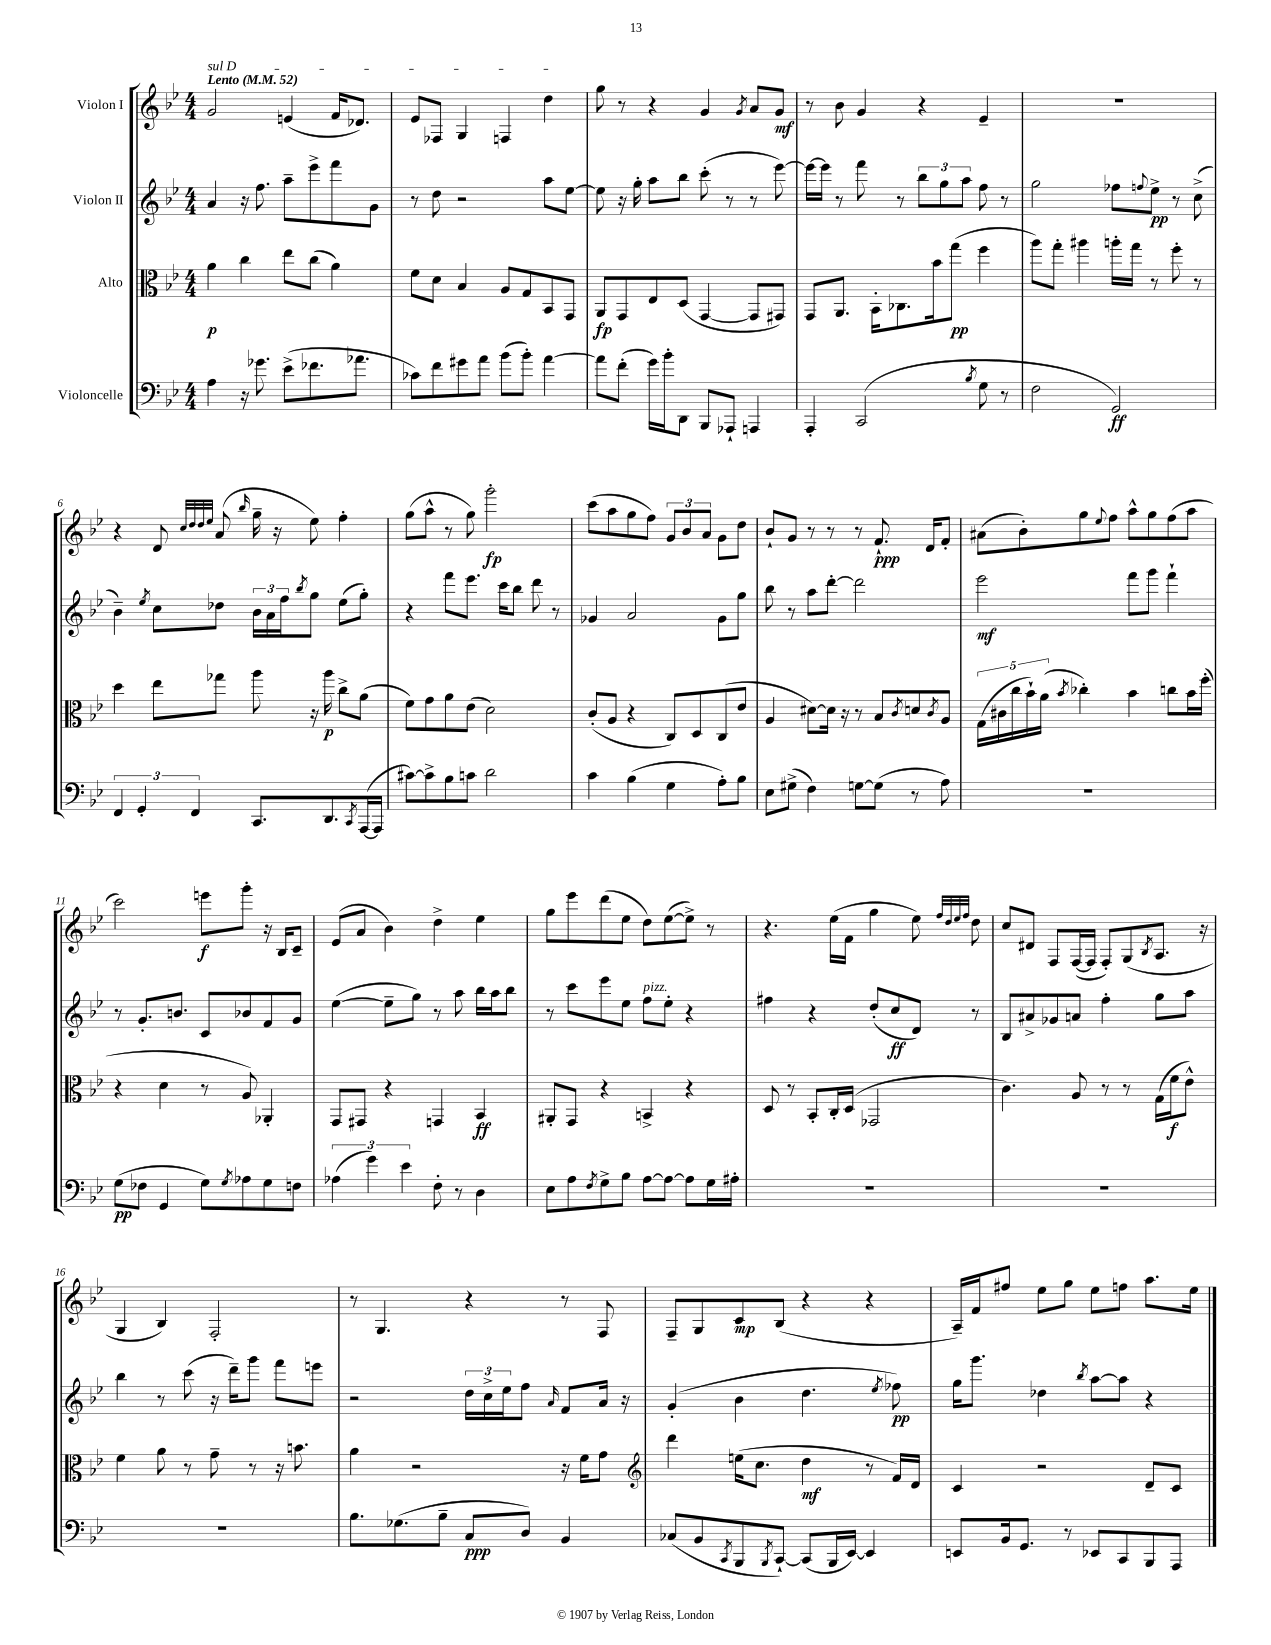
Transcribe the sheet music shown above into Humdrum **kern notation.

**kern	**kern	**kern	**kern
*staff4	*staff3	*staff2	*staff1
*clefF4	*clefC3	*clefG2	*clefG2
*k[b-e-]	*k[b-e-]	*k[b-e-]	*k[b-e-]
*M4/4	*M4/4	*M4/4	*M4/4
*MM52	*MM52	*MM52	*MM52
4A\	4a\	4a/	2g/
16r	4cc\	16r	.
8.g-\	.	8.ff\	.
(8e-^\L	8ee-\L	8aa~\L	(4e/
8.f-\	(8cc\J	8eee-^\	.
.	4a\)	8fff\	16f/LK
8.a-\J	.	.	8.d-/J)
.	.	8g\J	.
=	=	=	=
8c-\L)	8f\L	8r	8e-/L
8f\	8d\J	8dd\	8F-/J
8g#\	4B-/	2r	4G/
8a\J	.	.	.
(8b-\L	8A/L	.	4F/
8b-'\J)	8G/	.	.
[4a\	8BB-/	8aa\L	4dd\
.	8GG/J	[8ee-\J	.
=	=	=	=
8a\]L	8AA/L	8ee-\]	8gg\
(8f'\J	8GG/	16r	8r
.	.	16gg'\	.
16g\LL)	8E-/	8aa\L	4r
16b-'\J	.	.	.
8DD\J	(8D/J	8bb-\J	.
8BBB-/L	[4GG/	(8ccc'\	4g/
8AAA-`/J	.	8r	.
.	.	.	8qg/
4AAA/	8GG/]L	8r	8a/L
.	8GG#/J)	[8eee-\)	8g/J
=	=	=	=
4AAA'/	8GG/L	16eee-\_LL	8r
.	.	16eee-\]JJ	.
.	8.AA/J	8r	8b-\
(2CC/	.	8fff\	4g/
.	16BB-'\LK	.	.
.	8.C-\	8r	.
.	.	12bb-\L	4r
.	16b-\k	.	.
.	.	12gg\	.
.	(8gg\J	.	.
.	.	12aa\J	.
8qB-/	.	.	.
8G\	4ff\	8ff\	4e-~/
8r	.	8r	.
=	=	=	=
2F\	8aa\L)	2gg\	1r
.	8gg'\J	.	.
.	4aa#\	.	.
2GG/)	16aa'\LL	8ff-\L	.
.	16gg\JJ	.	.
.	.	8qqff/	.
.	8r	8ee-^\J	.
.	8ff'\	8r	.
.	8r	(8cc^\	.
=	=	=	=
6FF/	4dd\	4b-~\)	4r
6GG'/	.	.	.
.	.	8qee-/	.
.	8ee-\L	8cc\L	8d/
6FF/	.	.	.
.	.	.	32qqcc/LLL
.	.	.	32qqdd/
.	.	.	32qqdd/
.	.	.	32qqee-/JJJ
.	8gg-\J	8dd-\J	(8a/
.	.	.	16qqbb-/
8.CC/L	8aa\	24b-\LL	16gg~\
.	.	24a\	.
.	.	.	16r
.	.	24ff\J	.
.	.	8qbb-/	.
.	16r	8gg\J	8ee-\)
8.DD/	16aa\	.	.
.	8cc^\L	(8ee-\L	4ff'\
8qCC/	.	.	.
([16AAA/L	(8a\J	8gg'\J)	.
16AAA/]JJ	.	.	.
=	=	=	=
[8c#\L)	8f\L)	4r	(8gg\L
8c#^\]	8g\	.	8aa^^\J
8B-\	8a\	8fff\L	8r
8c\J	(8e-\J	8.eee-\J	8gg\)
2d\	2d\)	.	2ggg'\
.	.	16ccc\LK	.
.	.	8bb-\J	.
.	.	8ddd\	.
.	.	8r	.
=	=	=	=
4c\	(8c'/L	4g-/	(8ccc\L
.	8A/J	.	8aa\
(4B-\	4r	2a/	8gg\
.	.	.	8ff\J)
4G\	8C/L)	.	12g/L
.	.	.	12b-/
.	8D/	.	.
.	.	.	12a/J
8A'\L)	(8C/	8g-\L	8g\L
8B-\J	8e-/J	8gg\J	8dd\J
=	=	=	=
8E-\L	4A/	8bb-\	8b-`/L
(8G#^\J	.	8r	8g/J
4F\)	[8d#\L)	8aa\L	8r
.	16d#\]Jk	[8ddd'\J	8r
.	16r	.	.
[8G\L	8r	2ddd\]	8r
(8G\]J	8B-/L	.	8.f`/
.	8qc/	.	.
8r	8d/	.	.
.	.	.	16d/LK
.	8qc/	.	.
8A\)	8A/J	.	8f'/J
=	=	=	=
1r	(20G\LL	2eee-\	(8a#\L
.	20c#\	.	.
.	20cc\	.	.
.	.	.	8b-'\)
.	20b-`\)	.	.
.	(20a\JJ	.	.
.	8qb-/	.	.
.	4cc-'\)	.	8gg\
.	.	.	8qqee-/
.	.	.	8ff\J
.	4b-\	8fff\L	8aa^^\L
.	.	8ggg\J	8gg\
.	8cc\L	4fff`\	(8ff\
.	16b-\L	.	8aa\J
.	(16ff'\JJ	.	.
=	=	=	=
(8G\L	4r	8r	2ccc\)
8F-\J	.	8.g'/L	.
4GG/	4d\	.	.
.	.	8.b/J	.
8G\L)	8r	8c/L	8eee\L
8qG/	.	.	.
8A-\	8A/)	8b-/	8ggg'\J
8G\	4AA-'/	8f/	16r
.	.	.	16B-/LK
8F\J	.	8g/J	8c~/J
=	=	=	=
(6A-\	8GG/L	([4ee-\	(8e-/L
.	8GG#/J	.	8a/J
6g\)	.	.	.
.	4r	8ee-~\]L	4b-\)
6e-\	.	.	.
.	.	8gg\J)	.
8F'\	4GG/	8r	4dd^\
8r	.	8aa\	.
4D\	4BB-/	16bb-\LL	4ee-\
.	.	16aa\J	.
.	.	8bb-\J	.
=	=	=	=
8E-\L	8AA#'/L	8r	8gg\L
8A\	8GG/J	8ccc\L	8eee-\
8qF/	.	.	.
8G^\	4r	8eee-\	(8ddd\
8B-\J	.	8ee-\J	8ee-\J
[8A\L	4BB^/	8ff\L	8dd\L)
8A\_J	.	8ee-'\J	([8ee-\
8A\]L	4r	4r	8ee-^\]J)
16G\L	.	.	8r
16A#'\JJ	.	.	.
=	=	=	=
1r	8D/	4ff#\	4.r
.	8r	.	.
.	8BB-'/L	4r	.
.	16C'/L	.	(16ee-\LL
.	(16D/JJ	.	16f\JJ
.	2GG-/	(8dd'/L	4gg\
.	.	8cc/	.
.	.	8d/J)	8ee-\)
.	.	.	32qqff/LLL
.	.	.	32qqdd/
.	.	.	32qqee-/
.	.	.	32qqff/JJJ
.	.	8r	8dd\
=	=	=	=
1r	4.c\)	8B-/L	8cc/L
.	.	8a#^/	8d#/J
.	.	8g-/	8F/L
.	8A/	8a/J	([16F/L
.	.	.	16F/]JJ
.	8r	4ff'\	8F'/L)
.	8r	.	(8G/
.	.	.	8qB-/
.	(16G\LL	8gg\L	8.A/J
.	16f\J	.	.
.	8e-^^\J)	8aa\J	.
.	.	.	16r
=	=	=	=
1r	4f\	4bb-\	4G/
.	8a\	8r	4B-/)
.	8r	(8ccc\	.
.	8g~\	16r	2F'/
.	.	16ddd~\LK)	.
.	8r	8ggg\J	.
.	16r	8fff\L	.
.	8.b\	.	.
.	.	8eee\J	.
=	=	=	=
8.B-\L	4a\	2r	8r
.	.	.	4.G/
(8.G-\	.	.	.
.	2r	.	.
8B-~\J	.	.	.
8C/L	.	24dd\LL	4r
.	.	24cc^\	.
.	.	24ee-\J	.
8D/J)	.	8ff\J	.
.	.	16qqa/	.
4BB-/	16r	8f/L	8r
.	16f\LK	.	.
.	8g\J	16a/Jk	8F/
.	.	16r	.
=	=	=	=
*	*clefG2	*	*
(8C-/L	4ddd\	(4g'/	8F~/L
8BB-/	.	.	8G/
8qCC/	.	.	.
8BBB-/	(16ee\LK	4b-\	8c/
.	8.cc\J	.	.
8qBBB-/	.	.	.
[8CC`/J)	.	.	(8B-/J
(8CC/]L	4dd\	4.dd\	4r
16BBB-/L	.	.	.
[16EE-/JJ)	.	.	.
4EE-/]	8r	.	4r
.	.	8qee-/	.
.	16f/LL)	8ff-\)	.
.	16d/JJ	.	.
=	=	=	=
8EE/L	4c/	16gg\LK	16A~/LL)
.	.	8.ggg\J	16f/J
16BB-/k	.	.	8ff#/J
8.GG/J	.	.	.
.	2r	4dd-\	8ee-\L
8r	.	.	8gg\J
.	.	8qbb-/	.
8EE-/L	.	[8aa\L	8ee-\L
8CC/	.	8aa\]J	8ff\J
8BBB-/	8d~/L	4r	8.aa\L
8AAA/J	8c/J	.	.
.	.	.	16ee-\Jk
==	==	==	==
*-	*-	*-	*-
